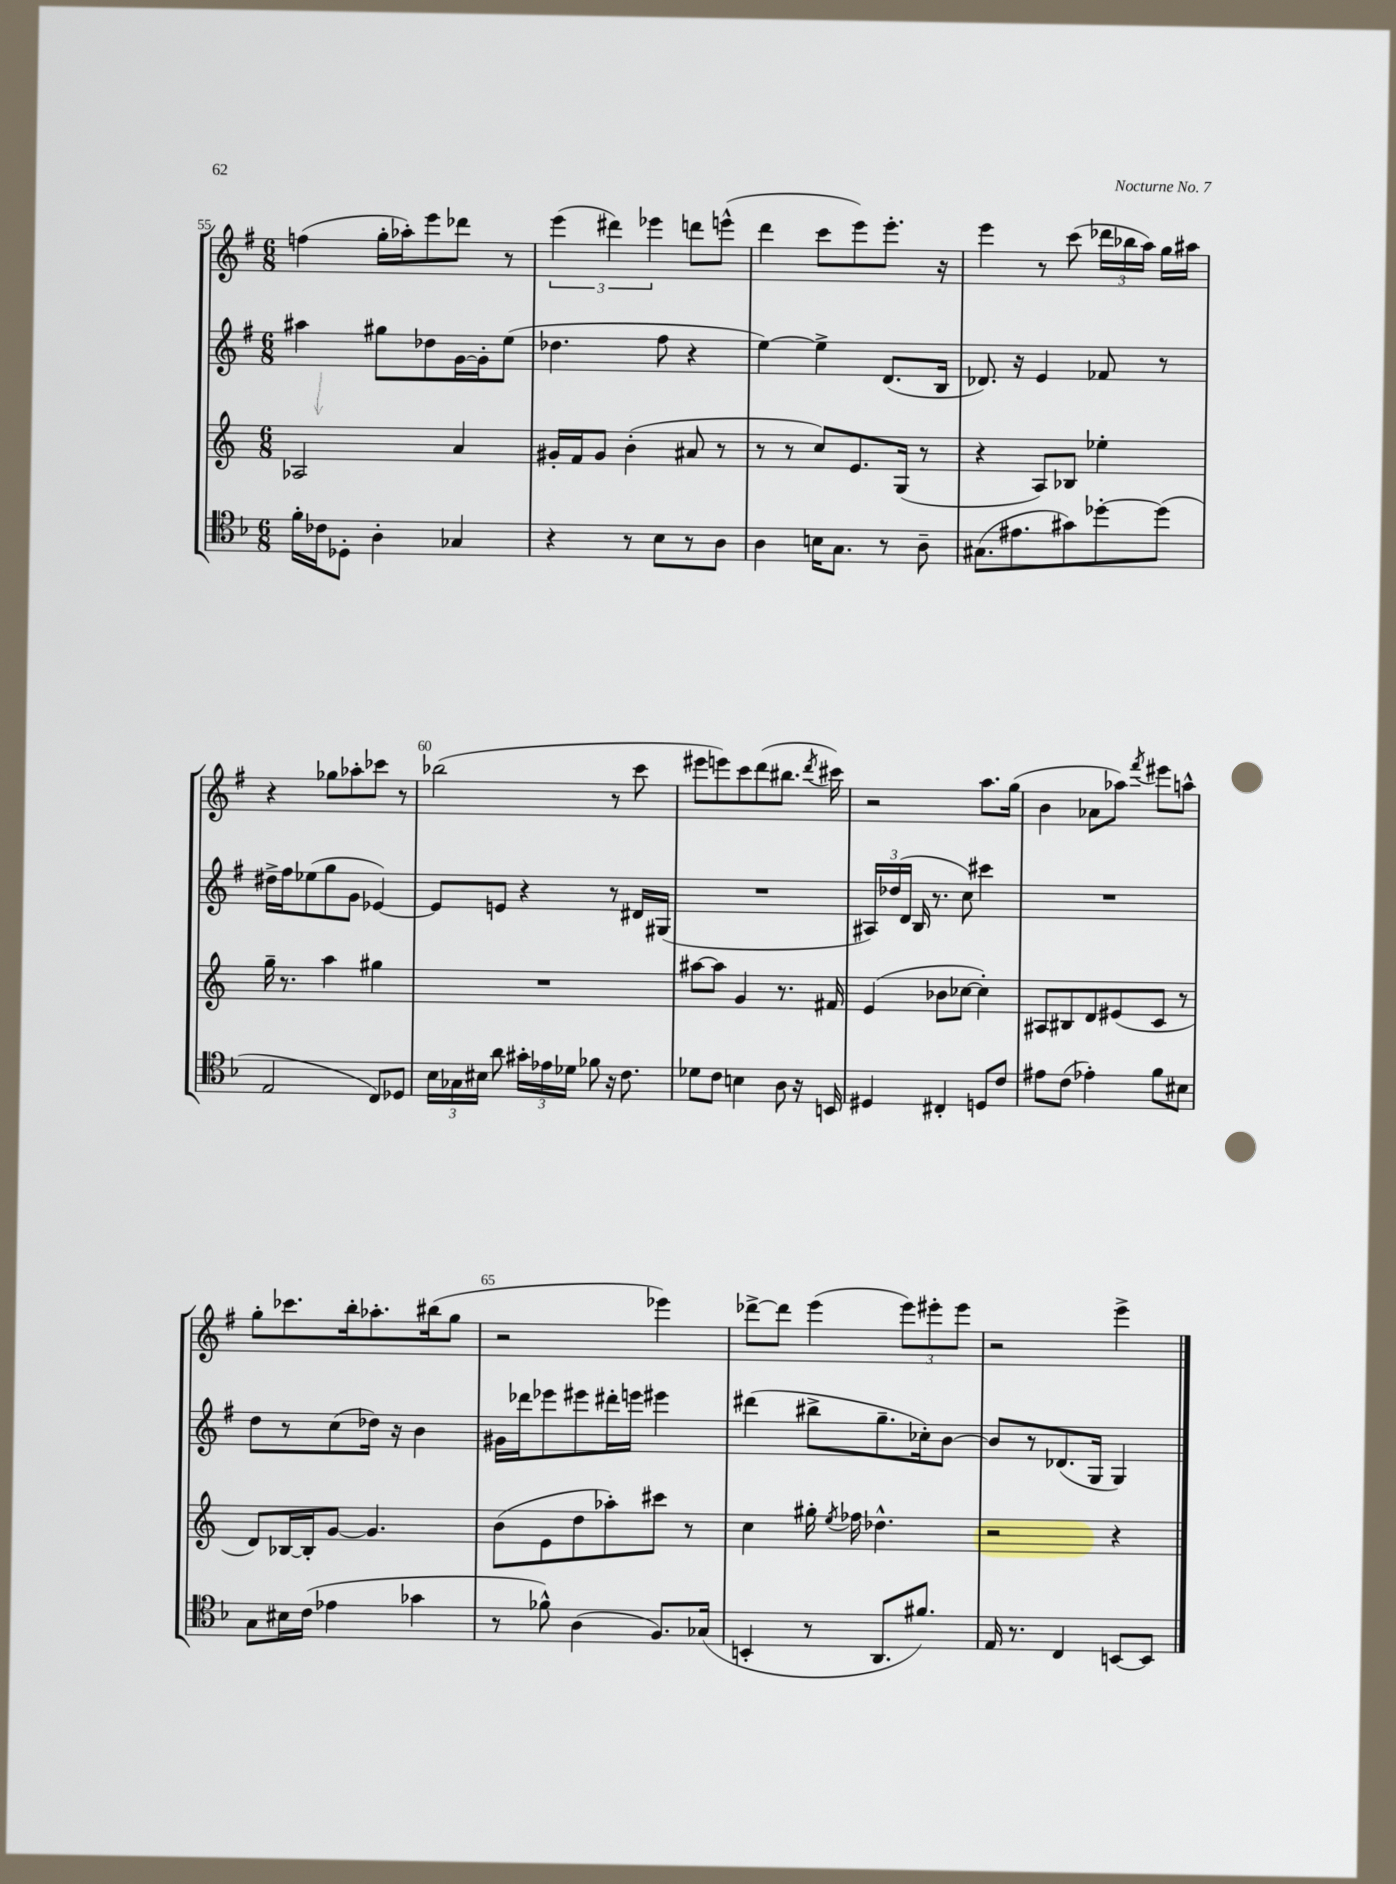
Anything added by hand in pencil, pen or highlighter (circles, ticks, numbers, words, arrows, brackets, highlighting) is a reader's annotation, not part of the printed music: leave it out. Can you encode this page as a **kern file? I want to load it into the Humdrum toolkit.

**kern	**kern	**kern	**kern
*staff4	*staff3	*staff2	*staff1
*clefC4	*clefG2	*clefG2	*clefG2
*k[b-]	*k[]	*k[f#]	*k[f#]
*M6/8	*M6/8	*M6/8	*M6/8
16f'	2A-	4aa#	(4ff
16c-	.	.	.
8D-'	.	.	.
4A'	.	8gg#	16gg'
.	.	.	16aa-')
.	.	8dd-	8eee
4G-	4a	[16g	8ddd-
.	.	16g']	.
.	.	(8ee	8r
=	=	=	=
4r	16g#'	4.dd-	(6eee
.	16f	.	.
.	8g#	.	.
.	.	.	6ddd#)
8r	(4b'	.	.
.	.	.	6eee-
8B-	.	8ff#	.
8r	8a#	4r	8ddd
8A	8r	.	(8eee^^
=	=	=	=
4A	8r	[4ee)	4ddd
.	8r	.	.
16B	8cc)	4ee^]	8ccc
8.G	.	.	.
.	8.e	.	8eee)
8r	.	(8.d	8.eee'
.	(16G	.	.
8A~	8r	.	.
.	.	16B	16r
=	=	=	=
(8.G#	4r	8.d-)	4eee
8.e#	.	16r	.
.	8A)	4e	8r
8g#)	8B-	.	(8ccc
[8dd-'	4ee-'	8f-	24ddd-
.	.	.	24bb-
.	.	.	24aa)
(8dd-]	.	8r	16gg
.	.	.	16aa#
=	=	=	=
2E	16gg~	16dd#^	4r
.	8.r	16ff#	.
.	.	(8ee-	.
.	4aa	8gg	8gg-
.	.	8g	8aa-'
8C)	4gg#	[4e-)	8ccc-
8D-	.	.	8r
=	=	=	=
24B-	2.r	8e-]	(2bb-
24G-	.	.	.
24B#	.	.	.
8a	.	8e	.
24g#'	.	4r	.
24e-	.	.	.
24d-	.	.	.
8f-	.	.	.
16r	.	8r	8r
8.c	.	.	.
.	.	16d#	8ccc
.	.	(16G#	.
=	=	=	=
8d-	[8aa#	2.r	8eee#
8c	8aa#]	.	8eee)
4B	4g	.	8ccc
.	.	.	(8ddd
8A	8.r	.	8.bb#
16r	.	.	.
.	.	.	8qddd
16BB	16f#	.	16ccc#)
=	=	=	=
4D#	(4e	24A#)	2r
.	.	(24dd-	.
.	.	24d	.
.	.	16B	.
.	.	8.r	.
4C#'	8b-	.	.
.	[8cc-	8cc)	.
8D	4cc-'])	4ccc#	8.aa
8c	.	.	.
.	.	.	(16gg
=	=	=	=
8e#	8A#	2.r	4b
(8c	8B#	.	.
4e-')	8d	.	8a-
.	(8e#	.	8aa-)
.	.	.	8qfff#
8f	8c	.	8eee#
8B#	8r	.	8aa^^
=	=	=	=
8G	8d)	8dd	8gg'
16B#	[16B-	8r	8.ccc-
(16c	16B-']	.	.
4e-	[8g	(8cc	.
.	.	.	16bb'
.	4.g]	16dd-)	8.aa-'
.	.	16r	.
4g-	.	4b	.
.	.	.	(16bb#
.	.	.	8gg
=	=	=	=
8r	(8b	16g#	2r
.	.	16ddd-	.
8f-^^)	8e	8eee-	.
(4A	8dd	8eee#	.
.	8aa-')	16ddd#'	.
.	.	16eee	.
8.F)	8ccc#	4eee#	4eee-)
.	8r	.	.
(16G-	.	.	.
=	=	=	=
4BB'	4cc	(4ddd#	[8ddd-^
.	.	.	8ddd-]
8r	16gg#'	8bb#^	(4eee
.	8qee	.	.
.	16ff-	.	.
8.AA	4.dd-^^	8.gg~	.
.	.	.	12eee)
8.f#)	.	16cc-')	.
.	.	.	12eee#'
.	.	[8b	.
.	.	.	12eee#
=	=	=	=
16E	2r	8b]	2r
8.r	.	.	.
.	.	8r	.
4C	.	(8.d-	.
.	.	16G	.
[8BB	4r	4G)	4eee^
8BB]	.	.	.
==	==	==	==
*-	*-	*-	*-
